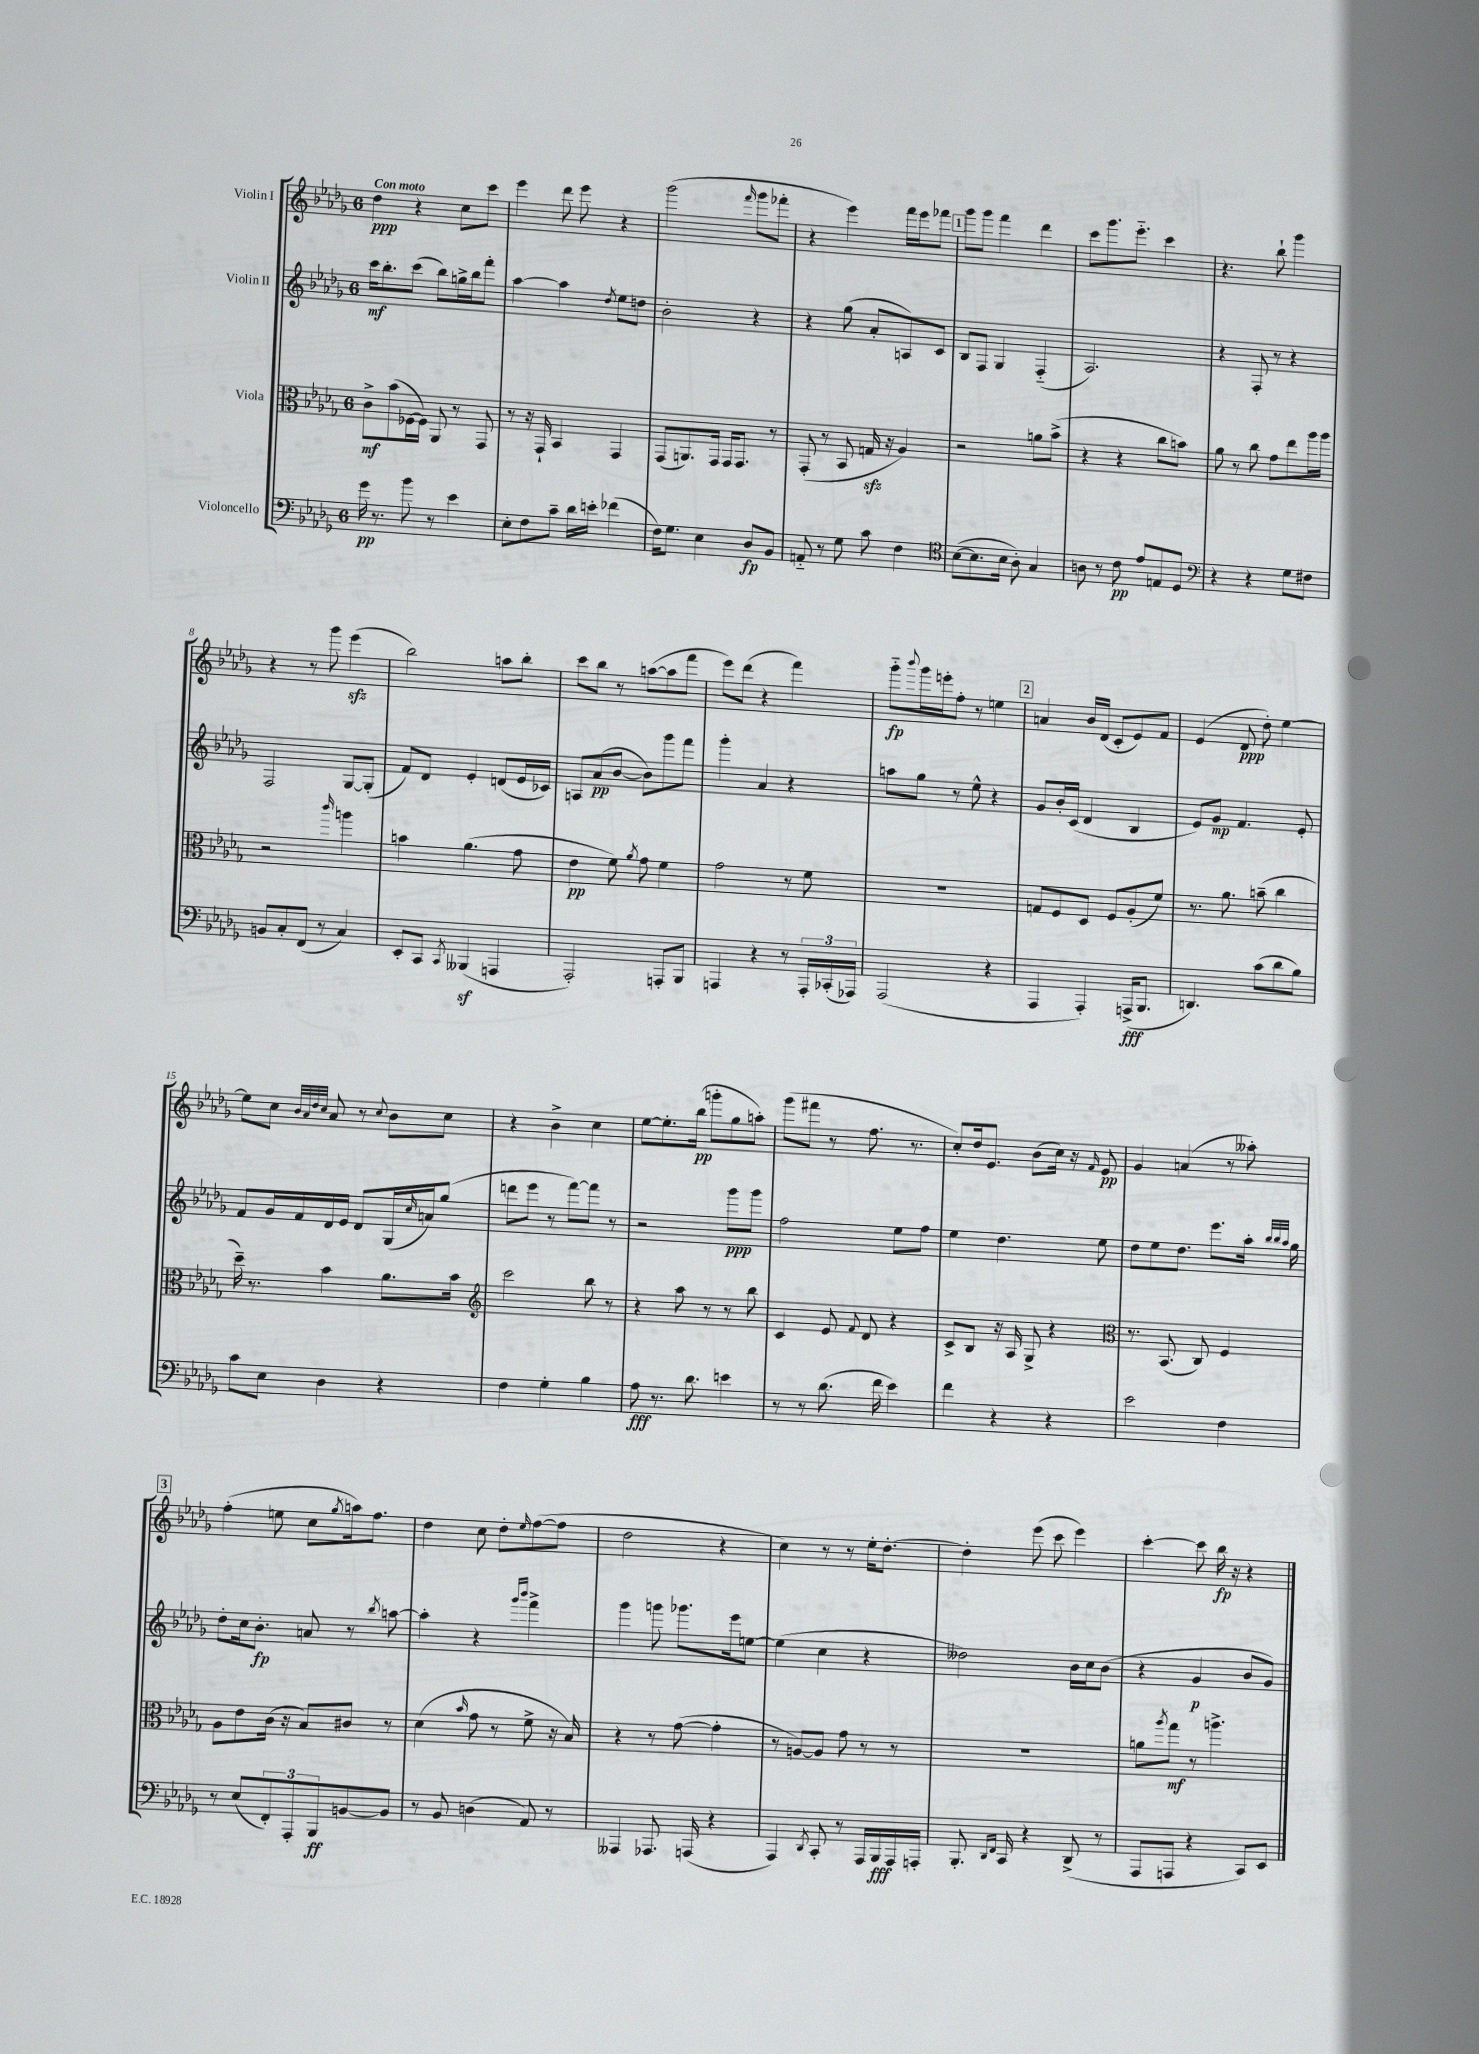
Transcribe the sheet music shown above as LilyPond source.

<<
\new StaffGroup <<
\new Staff = "s0" \with { instrumentName = "Violin I" } {
    \clef treble \key des \major \once \override Staff.TimeSignature.style = #'single-digit \time 6/8 \tempo "Con moto"
    des''4\ppp r4 c''8 c'''8 |
    ees'''4 des'''8 ees'''8 r4 |
    ges'''2( \grace { f'''16 } ges'''8 fes'''8-. |
    r4 ees'''4) f'''16 ees'''16 fes'''8 |
    \mark \markup { \box "1" } ges'''8 ges'''8 f'''4 des'''4 |
    c'''8 ges'''8. ees'''8.-_ c'''4 |
    r4. bes''8-! ges'''4 |
    r4 r8 ges'''8 ees'''4\sfz( |
    bes''2) a''8 bes''8-. |
    c'''8 bes''8 r8 a''8~( a''8 f'''8 |
    ees'''8) des'''8( r4 f'''4) |
    ges'''8-_\fp \appoggiatura { bes'''8 } ges'''16 e'''16-. f''8-. r8 e''4 |
    \mark \markup { \box "2" } a'4 bes'16 des'16( c'8-. ees'8) f'8 |
    ees'4( des'8\ppp des''8-.) ees''4~ |
    ees''8 c''8 \grace { bes'32 aes'32 des''32 c''32 } aes'8 r8 \appoggiatura { c''8 } bes'8 c''8 |
    r4 bes'4-> c''4 |
    ees''8~ ees''8.-. bes''16\pp( g'''8-. ges''8 a''8-.) |
    ges'''8( fis'''8 r8 f''8. r8. |
    c''8-.) des''16 ees'8. bes'8( c''16) r16 \grace { f'16 } ees'8\pp |
    ges'4 a'4( r8 aeses''8-.) |
    \mark \markup { \box "3" } f''4-.( e''8 c''8 \acciaccatura { ges''8 } a''16) f''8. |
    des''4 c''8 des''8-. \grace { ees''16 } f''8~( f''8 |
    des''2 r4 |
    c''4) r8 r8 ees''16-. des''8.~-. |
    des''4-. ees'''8( c'''8 ees'''4) |
    c'''4~-. c'''8 bes''16\fp r16 r4 \bar "|." |
}
\new Staff = "s1" \with { instrumentName = "Violin II" } {
    \clef treble \key des \major \once \override Staff.TimeSignature.style = #'single-digit \time 6/8
    c'''16\mf bes''8.-. c'''8( bes''8) g''16-> bes''16 f'''8-. |
    aes''4~ aes''4 \acciaccatura { des''8 } ees''8 d''8 |
    bes'2-. r4 |
    r4 ges''8( aes'8-. a8) c'8 |
    \mark \markup { \box "1" } bes8 f8 ges4 f4-_( |
    aes2.) |
    r4 f8-. r8 r4 |
    f2 ges8~ ges8-.( |
    f'8) des'8 ees'4-. d'8( ees'16 ces'16) |
    a8 aes'8\pp( bes'8~ bes'8) ges'''8 f'''8 |
    ges'''4-. aes'4 r4 |
    a''8 ges''8 r8 ees''8-^ r4 |
    \mark \markup { \box "2" } ges'8 bes'16-. c'16( des'4 bes4 |
    ees'8) ges'8\mp f'4. ees'8-. |
    f'8 ges'16 f'16 des'16 ees'16 des'8 ges16( \grace { c''16 } a'16) ges''8( |
    d'''8 ees'''8 r8 f'''8~) f'''8 r8 |
    r2 ges'''8\ppp ges'''8 |
    f''2 ees''8 f''8 |
    ees''4 des''4. ees''8 |
    des''8 ees''8 des''8. ees'''8. aes''16-. \grace { bes''32 bes''32 aes''32 } ges''16 |
    \mark \markup { \box "3" } des''8-. c''16 bes'8.-.\fp a'8 r8 \acciaccatura { bes''8 } a''8~ |
    a''4-. r4 \grace { ges'''16 bes'''16 } f'''4-> |
    ges'''4 g'''8 ges'''8. ees'''16 e''8~ |
    e''4( c''4 r4 |
    deses''2) bes'16 c''16 bes'8( |
    r4 ges'4\p bes'8 ges'8) \bar "|." |
}
\new Staff = "s2" \with { instrumentName = "Viola" } {
    \clef alto \key des \major \once \override Staff.TimeSignature.style = #'single-digit \time 6/8
    c'8->\mf bes'8( fes16~ fes16) aes,8 r8 ges,8 |
    r8 r16 ges,16-! bes,4 ges,4 |
    ges,8( a,8.) ges,16 ges,16 ges,8. r8 |
    ges,8-.( r8 bes,8 g16\sfz r16 aes4) |
    \mark \markup { \box "1" } r2 a'8 bes'8->( |
    r4 r4 c''8 b'8) |
    aes'8 r8 c''8 ges'8 ees''8 aes''16 aes''16 |
    r2 \grace { c'''16 } a''4 |
    b'4 aes'4.( ges'8 |
    ees'4\pp f'8) \acciaccatura { aes'8 } ges'8 f'4 |
    ges'2 r8 f'8 |
    R2. |
    \mark \markup { \box "2" } g8 f8 des8 f8 aes8-.( f'8) |
    r8. aes'8. b'8--( c''4 |
    des''16--) r8. bes'4 aes'8. bes'16 |
    \clef treble c'''2 bes''8 r8 |
    r4 aes''8 r8 r8 bes''8 |
    c'4 ees'8 \appoggiatura { f'8 } des'8 r4 |
    c'8-> bes8 r16 aes16 ges8-> r4 |
    \clef alto r8. bes,8.( c8) f4 |
    \mark \markup { \box "3" } aes8 ees'8 c'16( r16 bes8) cis'8 r8 |
    des'4( \grace { bes'16 } ges'8 r8 f'8-> r16 bes16) |
    r4 r8 ges'8~( ges'4-. |
    r8 a8~) a8 ges'8 r8 r8 |
    R2. |
    a'8 \acciaccatura { aes''8 } ges''8\mf r8 a''4.-> \bar "|." |
}
\new Staff = "s3" \with { instrumentName = "Violoncello" } {
    \clef bass \key des \major \once \override Staff.TimeSignature.style = #'single-digit \time 6/8
    ges'16\pp r8. bes'8 r8 ees'4 |
    ees8-. f8 c'8-- des'16 e'16-. fes'4( |
    f16) ges8. ees4 des8\fp bes,8 |
    a,8-_ r8 ges8 c'8 f4 |
    \mark \markup { \box "1" } \clef tenor bes8~( bes8. bes16 aes8-.) ges4 |
    a8 r8 c'8\pp ees'8 e8 des8 |
    \clef bass r4 r4 ges8 fis8 |
    b,8 c8-. f,8( r8 c4) |
    ees,8-. c,8 \acciaccatura { c,8 } beses,,4\sf( a,,4 |
    aes,,2-.) a,,8-. bes,,8 |
    a,,4 r4 r8 \tuplet 3/2 { a,,16-. ces,16-.( aes,,16) } |
    aes,,2( r4 |
    \mark \markup { \box "2" } aes,,4 aes,,4-.) a,,16->\fff( bes,,8. |
    d,4.) c'8( des'8 bes8) |
    c'8 ees8 des4 r4 |
    f4 ges4-. bes4 |
    aes8\fff r8. des'8. e'4 |
    r8 r8 des'8.( f'16 ees'4) |
    f'4 r4 r4 |
    ees'2 f4 |
    \mark \markup { \box "3" } r8 ees8( \tuplet 3/2 { f,8-.) aes,,8-. bes,,8\ff } b,8~ b,8 |
    r8 bes,8 d4( aes,8) r8 |
    aeses,,4 aes,,8. a,,16( r4 |
    aes,,4) \acciaccatura { des,8 } c,8-. r8 aes,,16 bes,,16\fff aes,,16 a,,16-. |
    bes,,8.-. \grace { des,16 f,16 } c,16 r4 des,8->( r8 |
    aes,,8 a,,8 r4 c,8) ees,8 \bar "|." |
}
>>
>>
